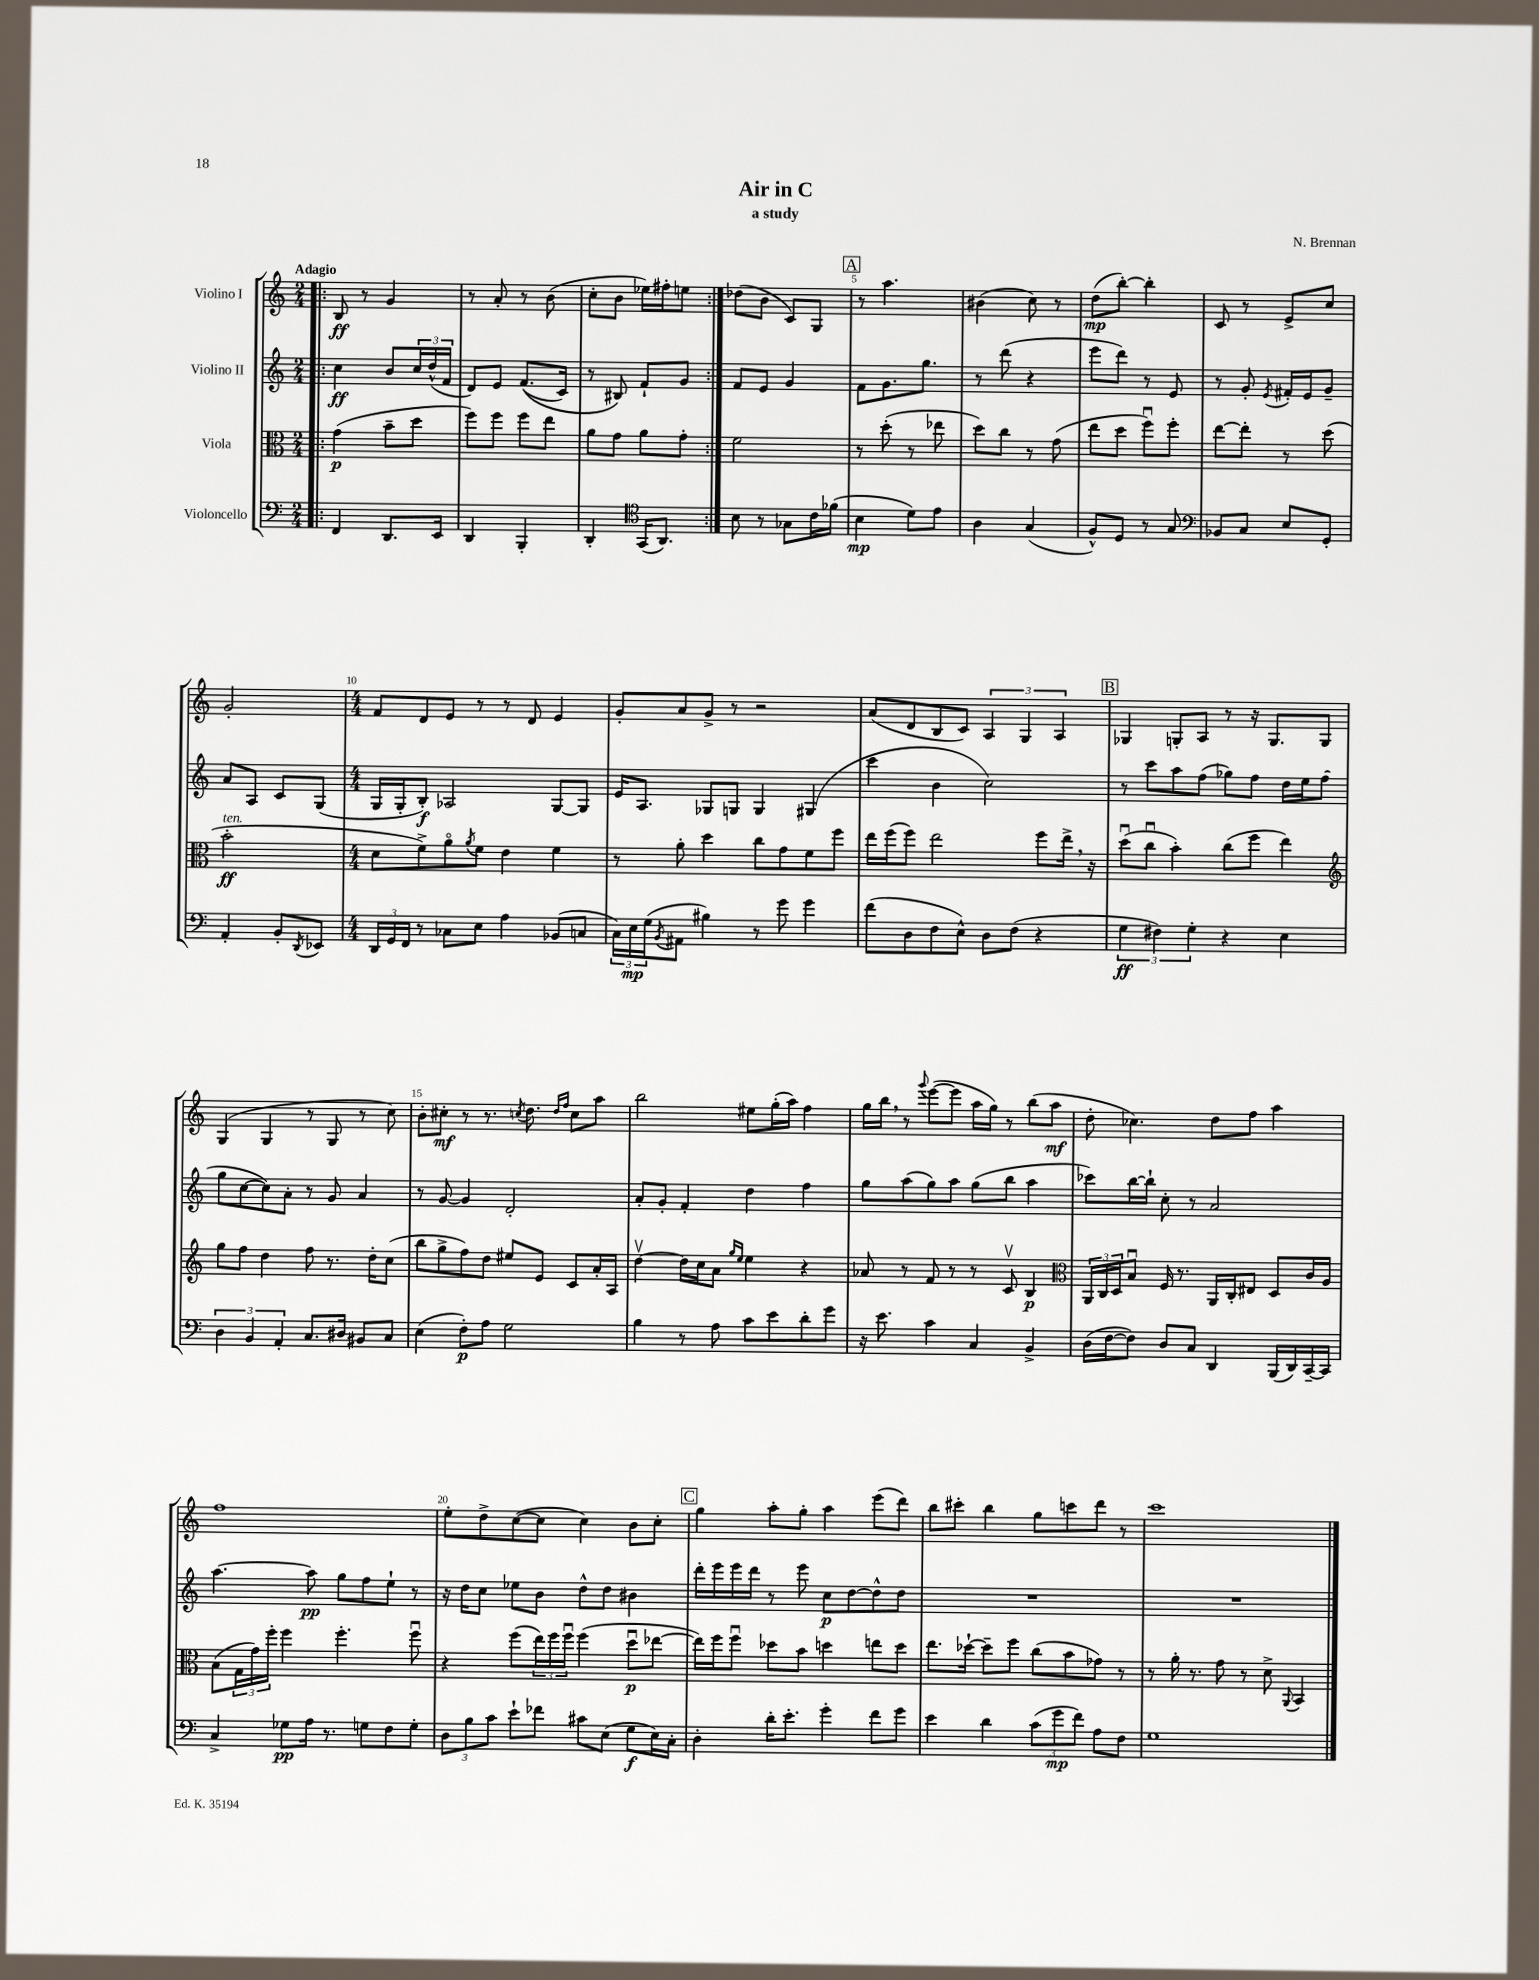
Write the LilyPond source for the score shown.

\header { title = "Air in C" composer = "N. Brennan" subtitle = "a study" }
<<
\new StaffGroup <<
\new Staff = "s0" \with { instrumentName = "Violino I" } {
    \clef treble \key c \major \numericTimeSignature \time 2/4 \tempo "Adagio"
    \repeat volta 2 { \bar ".|:" b8\ff r8 g'4 |
    r8 a'8-. r8 b'8( |
    c''8-. b'8 ees''16) fis''16-. e''8 | }
    des''8( b'8 c'8) g8 |
    \mark \markup { \box "A" } r8 a''4. |
    bis'4( c''8) r8 |
    d''8\mp( b''8~-.) b''4-. |
    c'8 r8 e'8-> c''8 |
    g'2-. |
    \numericTimeSignature \time 4/4 f'8 d'8 e'8 r8 r8 d'8 e'4 |
    g'8-. a'8 g'8-> r8 r2 |
    a'8( d'8 b8 c'8) \tuplet 3/2 { a4 g4 a4 } |
    \mark \markup { \box "B" } ges4 g8-. a8 r8 r16 g8. g8 |
    g4( g4 r8 g8 r8 c''8) |
    b'8-. cis''8-.\mf r8 r8. \acciaccatura { c''8 } d''8. \grace { d''16 f''16 } c''8 a''8 |
    b''2 eis''8 g''16-.( a''16) f''4 |
    g''16 b''16 \breathe r8 \appoggiatura { g'''8 } e'''8~( e'''8 a''16 g''16) r8 b''8( a''8\mf |
    d''8-. ces''4.) d''8 f''8 a''4 |
    f''1 |
    e''8-. d''8-> c''8~( c''8 c''4) b'8 c''8-. |
    \mark \markup { \box "C" } g''4 a''8-. g''8-. a''4 e'''8( d'''8) |
    b''8 cis'''8-. b''4 g''8 c'''8 d'''8 r8 |
    c'''1 \bar "|." |
}
\new Staff = "s1" \with { instrumentName = "Violino II" } {
    \clef treble \key c \major \numericTimeSignature \time 2/4
    \repeat volta 2 { \bar ".|:" c''4\ff b'8 \tuplet 3/2 { c''16 d''16-^( f'16 } |
    d'8) e'8 f'8.(\( c'16) |
    r8 bis8\) f'8-! g'8 | }
    f'8 e'8 g'4 |
    \mark \markup { \box "A" } f'8 g'8. g''8. |
    r8 d'''8( r4 |
    e'''8 d'''8) r8 e'8 |
    r8 g'8-. \acciaccatura { e'8 } fis'16-. e'16 g'8-- |
    a'8 a8 c'8 g8( |
    \numericTimeSignature \time 4/4 g16 g16-. b8-.\f) aes2 g8~ g8 |
    e'16 a8. ges8 g8 g4 gis4( |
    c'''4 b'4 c''2) |
    \mark \markup { \box "B" } r8 c'''8 a''8 f''8( ges''8) f''8 d''16 e''16 f''8( |
    g''8 c''8~ c''8) a'8-. r8 g'8 a'4 |
    r8 g'8~ g'4 d'2-. |
    a'8-. g'8-. f'4-. d''4 f''4 |
    g''8 a''8( g''8) a''8 g''8( b''8 a''4 |
    ces'''8) b''16~ b''16-! c''8-. r8 a'2 |
    a''4.~ a''8\pp g''8 f''8 e''8-! r8 |
    r16 d''16 c''8 ees''8 b'8 d''8-^ d''8 bis'4 |
    \mark \markup { \box "C" } d'''16-. e'''16 e'''16 d'''16 r8 e'''8 c''8\p d''8~ d''8-^ d''8 |
    R1 |
    R1 \bar "|." |
}
\new Staff = "s2" \with { instrumentName = "Viola" } {
    \clef alto \key c \major \numericTimeSignature \time 2/4
    \repeat volta 2 { \bar ".|:" g'4\p( b'8-- d''8 |
    f''8) f''8 f''8 e''8 |
    a'8 g'8 a'8 g'8-. | }
    f'2 |
    \mark \markup { \box "A" } r8 d''8-.( r8 ees''8 |
    d''8) c''8 r8 g'8( |
    e''8 d''8 f''8\downbow) f''8-. |
    e''8~ e''8-. r8 d''8( |
    b'2-.\ff^\markup { \italic "ten." } |
    \numericTimeSignature \time 4/4 d'8 f'8->) a'8\flageolet \acciaccatura { a'8 } f'8 e'4 f'4 |
    r8 a'8-. d''4 c''8 g'8 f'8 f''8 |
    e''16 f''16( f''8) e''2 f''8 e''16-> \breathe r16 |
    \mark \markup { \box "B" } d''8\downbow( c''8\downbow b'4-.) c''8( f''8 e''4) |
    \clef treble g''8 f''8 d''4 f''8 r8. d''16-. c''8( |
    b''8 g''8-> f''8) d''8 eis''8 e'8 c'8 a'16-. a16 |
    d''4~\upbow d''16 c''16 a'8 \grace { g''16 e''16 } e''4 r4 |
    aes'8 r8 f'8 r8 r8 c'8\upbow b4\p |
    \clef alto \tuplet 3/2 { a,16 c16 d16 } b8\downbow f16 r8. a,16 c16-. eis8 d8 c'16 a16 |
    b8( \tuplet 3/2 { g16 g'16) f''16-. } f''4 f''4.-. f''8\downbow |
    r4 f''8( \tuplet 3/2 { e''16) f''16 f''16\downbow } f''4( d''8\downbow\p ees''8~ |
    \mark \markup { \box "C" } ees''16) f''16 f''8\downbow des''8 b'8 d''4 e''8 d''8 |
    e''8. des''16~-! des''8-- f''8 c''8( b'8 ges'8) r8 |
    r8 a'16-. r8. g'8 r8 d'8-> \appoggiatura { a,8 } b,4 \bar "|." |
}
\new Staff = "s3" \with { instrumentName = "Violoncello" } {
    \clef bass \key c \major \numericTimeSignature \time 2/4
    \repeat volta 2 { \bar ".|:" f,4 d,8. e,16 |
    d,4 b,,4-. |
    d,4-. \clef tenor g,16( a,8.) | }
    b8 r8 ges8 c'16 fes'16( |
    \mark \markup { \box "A" } b4\mp d'8) e'8 |
    a4 g4( |
    f8-^) d8 r8 g8 |
    \clef bass bes,8 c8 e8 g,8-. |
    a,4-. b,8-. \acciaccatura { d,8 } ees,8 |
    \numericTimeSignature \time 4/4 \tuplet 3/2 { d,16 g,16 f,16 } r8 ces8 e8 a4 bes,8( c8 |
    \tuplet 3/2 { c16) e16\mp g16( } \acciaccatura { b,8 } ais,8 bis4) r8 g'8 g'4 |
    f'8( d8 f8 e8-^) d8 f8( r4 |
    \mark \markup { \box "B" } \tuplet 3/2 { g4\ff fis4) g4-. } r4 e4 |
    \tuplet 3/2 { d4 b,4 a,4-. } c8. dis16 bis,8 c8 |
    e4( f8-.\p) a8 g2 |
    b4 r8 a8 c'8 e'8 d'8-. g'8 |
    r16 e'8. c'4 c4 b,4-> |
    d16( f16~ f8) d8 c8 d,4 b,,16( d,16) c,16~-- c,16 |
    c4-> ges8\pp a16 r8. g8 f8 g8-. |
    \tuplet 3/2 { d8 b8 c'8 } e'8-! fes'8 cis'8 e8( g8\f e16) c16-. |
    \mark \markup { \box "C" } d4-. d'16-. e'8.-. g'4-. f'8 g'8 |
    e'4 d'4 \tuplet 3/2 { c'8( g'8\mp f'8) } a8 f8 |
    g1 \bar "|." |
}
>>
>>
\layout { \context { \Score \override BarNumber.break-visibility = ##(#f #t #t) barNumberVisibility = #(every-nth-bar-number-visible 5) } }
